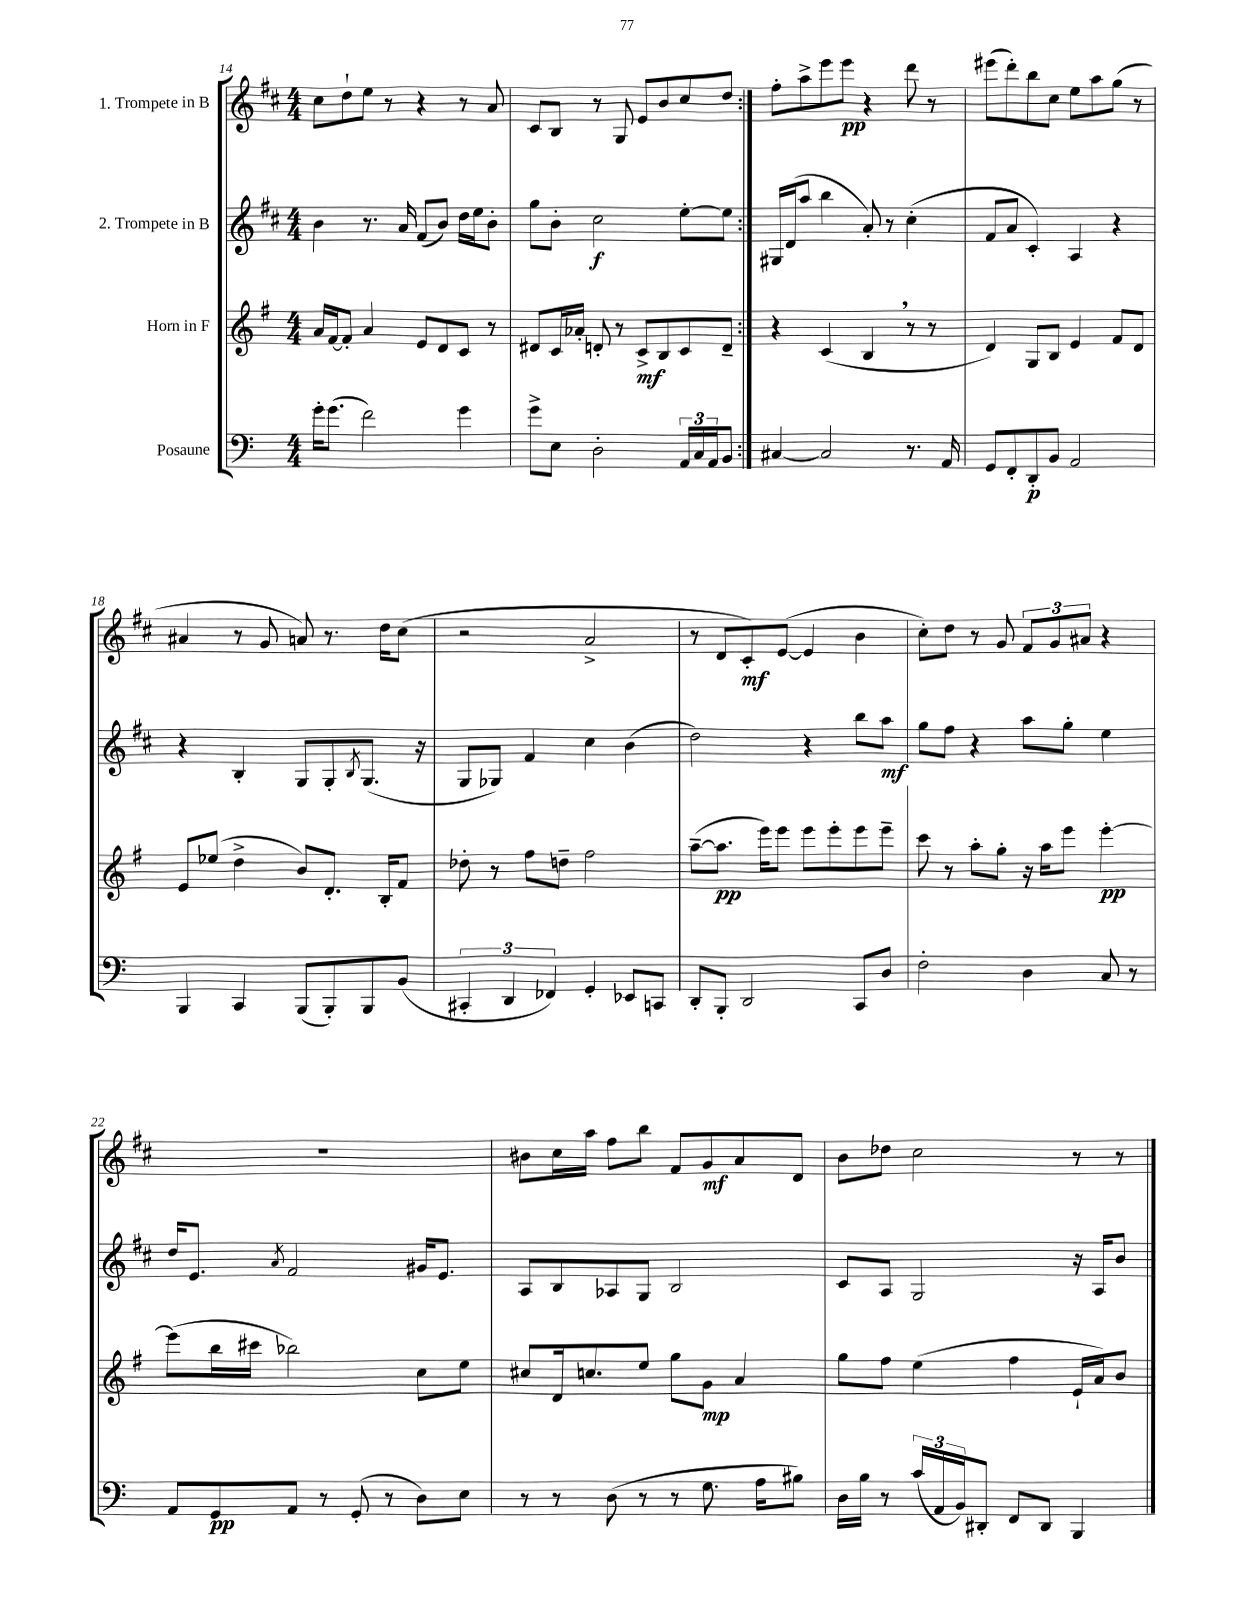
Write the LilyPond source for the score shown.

<<
\new StaffGroup <<
\new Staff = "s0" \with { instrumentName = "1. Trompete in B" } {
    \clef treble \key d \major \numericTimeSignature \time 4/4
    \repeat volta 2 { cis''8 d''8-! e''8 r8 r4 r8 a'8 |
    cis'8 b8 r8 g8 e'8 b'8 cis''8 d''8 | }
    fis''8-. a''8-> e'''8 e'''8\pp r4 d'''8 r8 |
    eis'''8( d'''8-.) b''8 cis''8 e''8 a''8 g''8( r8 |
    ais'4 r8 g'8 a'8) r8. d''16 cis''8( |
    r2 a'2-> |
    r8 d'8 cis'8-.\mf) e'8~( e'4 b'4 |
    cis''8-.) d''8 r8 g'8 \tuplet 3/2 { fis'8 g'8 ais'8 } r4 |
    r1 |
    bis'8 cis''16 a''16 fis''8 b''8 fis'8 g'8\mf a'8 d'8 |
    b'8 des''8 cis''2 r8 r8 \bar "|." |
}
\new Staff = "s1" \with { instrumentName = "2. Trompete in B" } {
    \clef treble \key d \major \numericTimeSignature \time 4/4
    \repeat volta 2 { b'4 r8. a'16 fis'8( b'8) d''16 e''16 b'8-. |
    g''8 b'8-. cis''2\f e''8~-. e''8 | }
    gis16 d'16( a''8 b''4 a'8-.) r8 cis''4-.( |
    fis'8 a'8 cis'4-.) a4 r4 |
    r4 b4-. g8 g8-. \acciaccatura { b8 } g8.( r16 |
    g8 ges8) fis'4 cis''4 b'4( |
    d''2) r4 b''8 a''8\mf |
    g''8 fis''8 r4 a''8 g''8-. e''4 |
    d''16 e'8. \acciaccatura { a'8 } fis'2 gis'16 e'8. |
    a8 b8 aes8 g8 b2 |
    cis'8 a8 g2 r16 a16 b'8 \bar "|." |
}
\new Staff = "s2" \with { instrumentName = "Horn in F" } {
    \clef treble \key g \major \numericTimeSignature \time 4/4
    \repeat volta 2 { a'16 fis'16~ fis'8-. a'4 e'8 d'8 c'8 r8 |
    dis'8 c'16 aes'16-. d'8-. r8 c'8->\mf b8 c'8 d'8-- | }
    r4 c'4( b4 \breathe r8 r8 |
    d'4) g8 b8 e'4 fis'8 d'8 |
    e'8 ees''8( d''4-> b'8) d'8.-. b16-. fis'8 |
    des''8-. r8 fis''8 d''8-- fis''2 |
    a''8~--( a''8.\pp e'''16) e'''8 e'''8 e'''8-. e'''8 e'''8-- |
    c'''8 r8 a''8-. g''8-. r16 a''16 e'''8 e'''4~-.\pp |
    e'''8( b''16 cis'''16 bes''2) c''8 e''8 |
    cis''8 d'16 c''8. e''8 g''8 g'8\mp a'4 |
    g''8 fis''8 e''4( fis''4 e'16-! a'16) b'8 \bar "|." |
}
\new Staff = "s3" \with { instrumentName = "Posaune" } {
    \clef bass \key c \major \numericTimeSignature \time 4/4
    \repeat volta 2 { g'16-. g'8.( f'2) g'4 |
    g'8-> e8 d2-. \tuplet 3/2 { a,16 c16 a,16 } b,8 | }
    cis4~ cis2 r8. a,16 |
    g,8 f,8-. d,8-.\p b,8 a,2 |
    b,,4 c,4 b,,8( b,,8-.) b,,8 b,8( |
    \tuplet 3/2 { cis,4-. d,4 fes,4) } g,4-. ees,8 c,8 |
    d,8-. b,,8-. d,2 c,8 d8 |
    f2-. d4 c8 r8 |
    a,8 g,8\pp a,8 r8 g,8-.( r8 d8) e8 |
    r8 r8 d8( r8 r8 g8. a16 bis8) |
    d16 b16 r8 \tuplet 3/2 { c'16( a,16 b,16) } dis,8-. f,8 dis,8 b,,4 \bar "|." |
}
>>
>>
\layout { \context { \Score currentBarNumber = #14 } }
